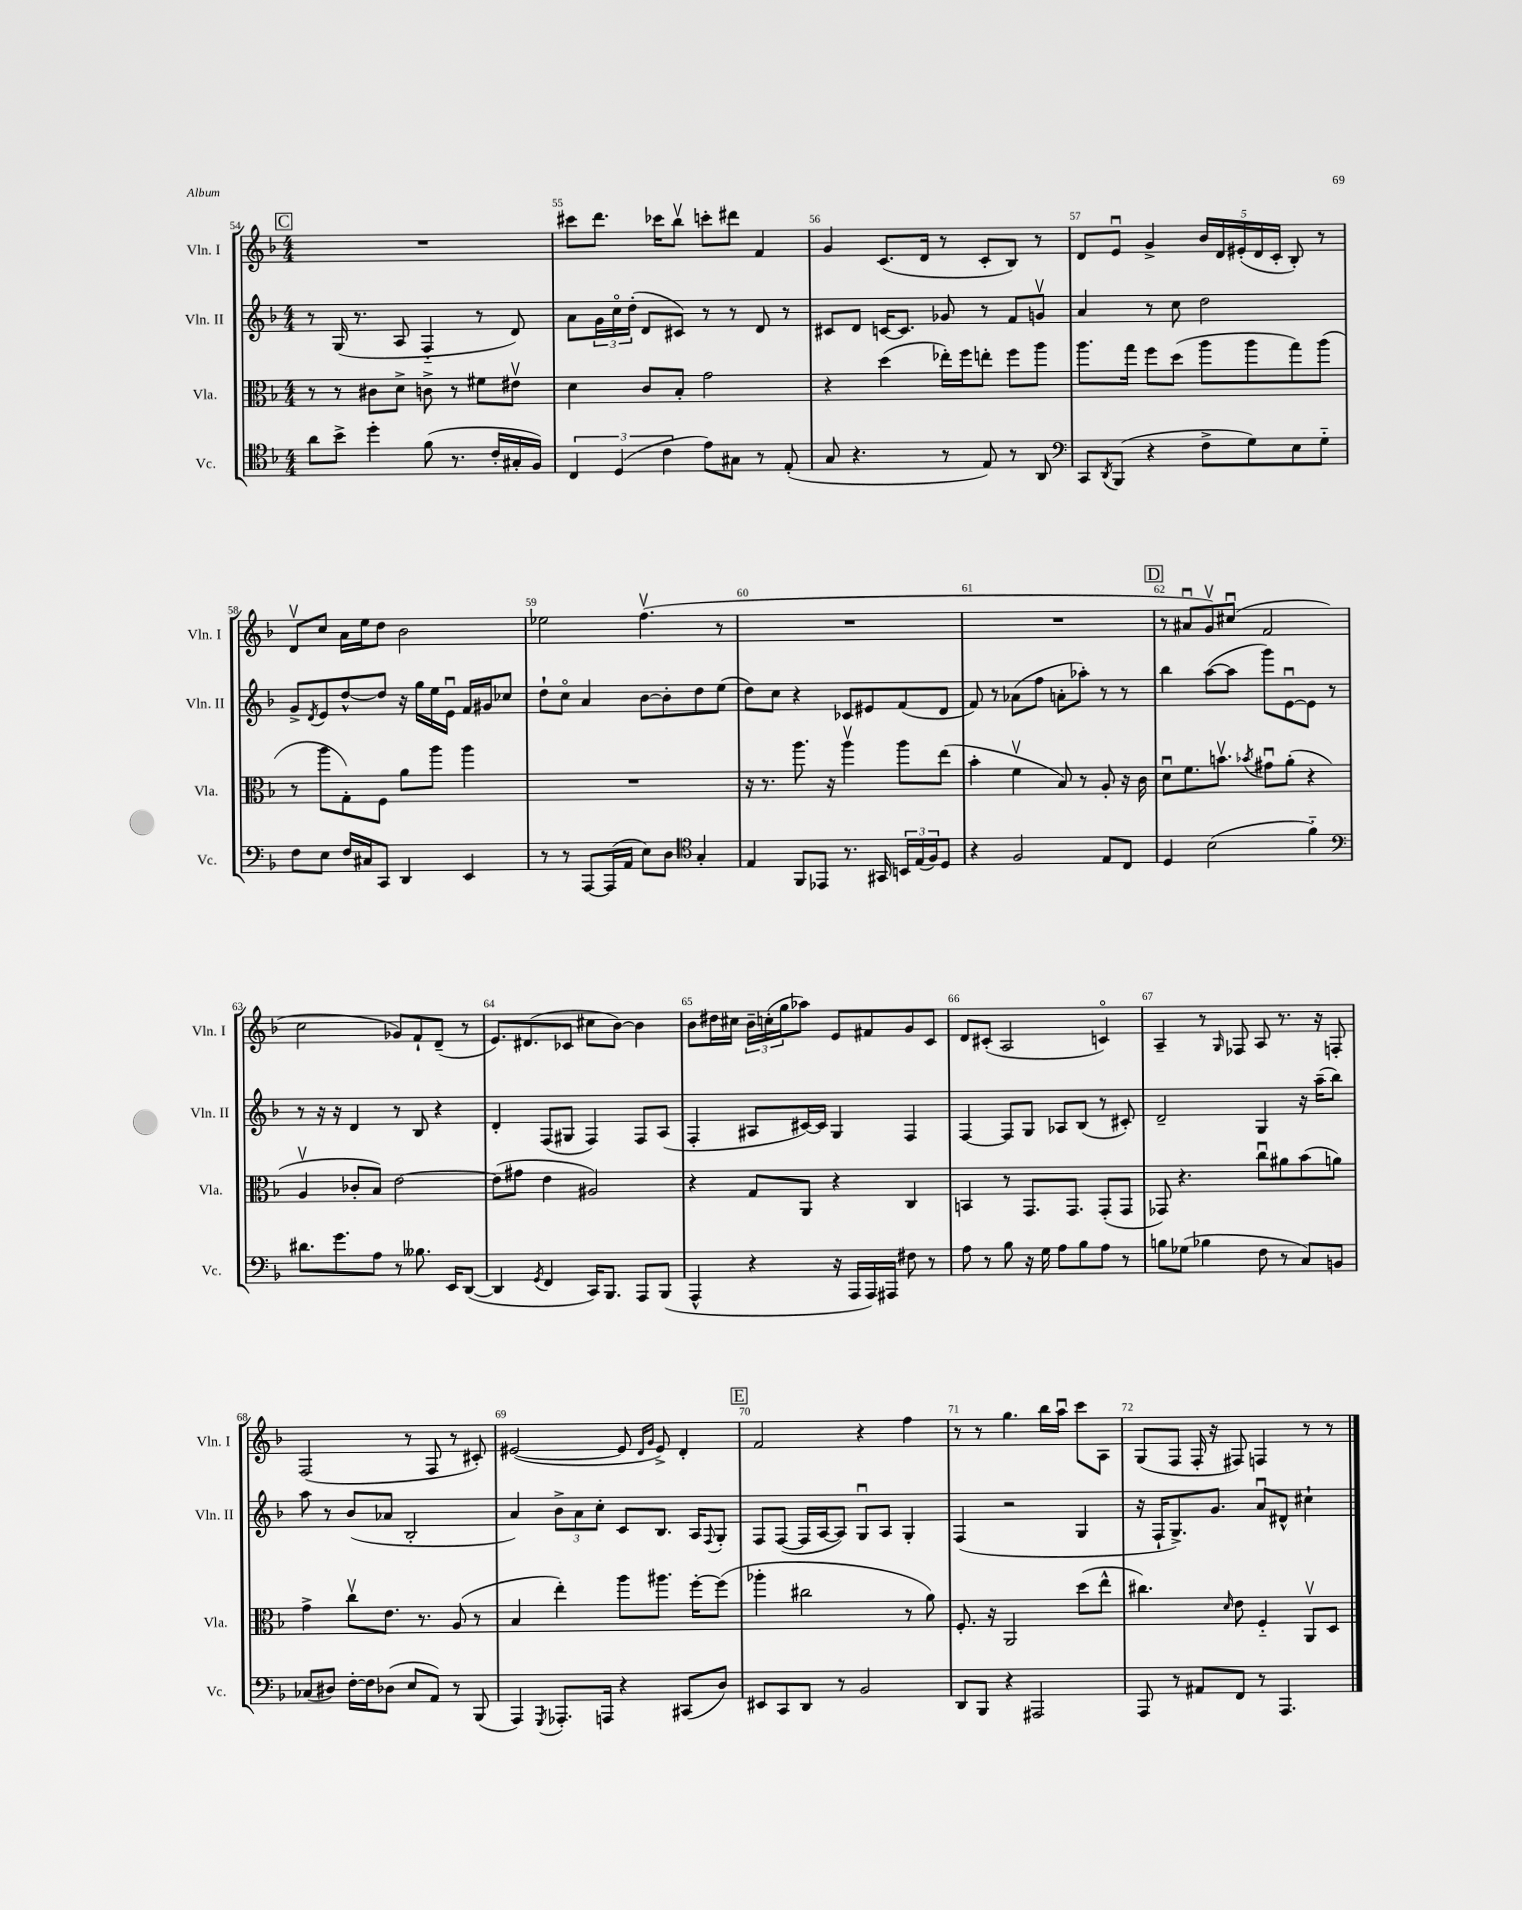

**kern	**kern	**kern	**kern
*staff4	*staff3	*staff2	*staff1
*clefC4	*clefC3	*clefG2	*clefG2
*k[b-]	*k[b-]	*k[b-]	*k[b-]
*M4/4	*M4/4	*M4/4	*M4/4
8a	8r	8r	1r
8b-^	8r	(16G	.
.	.	8.r	.
4dd'	8c#	.	.
.	8d^	8A	.
(8f	8c^	4F'~	.
8.r	8r	.	.
.	8f#	8r	.
16c'	.	.	.
16G#'	8e#v	8d)	.
16F)	.	.	.
=	=	=	=
6C	4d	8a	8ccc#
.	.	24g	8.ddd
(6D	.	24cco	.
.	.	(24dd'	.
.	8c	8d	.
.	.	.	16ccc-
6c	.	.	.
.	8B-'	8c#)	8bb-v
8e)	2g	8r	8ccc'
8G#	.	8r	8ddd#
8r	.	8d	4f
(8E'	.	8r	.
=	=	=	=
8G	4r	8c#	4g
4.r	.	8d	.
.	(4dd	[16c	(8.c
.	.	8.c]	.
.	.	.	16d
8r	16ee-')	8g-	8r
.	16ff	.	.
8E)	8ee'	8r	8c'
8r	8ff	8f	8B-)
8AA	8aa	8gv	8r
=	=	=	=
*clefF4	*	*	*
8CC	8.aa	4a	8d
8qDD	.	.	.
(8BBB-	.	.	8eu
.	16gg	.	.
4r	8ff	8r	4g^
.	(8dd	8cc	.
8F^	8aa	2dd	20b-
.	.	.	20d
.	.	.	(20e#'
8G)	8aa	.	.
.	.	.	20d
.	.	.	20c'
8E	8gg)	.	8B-')
8G'~	(8aa	.	8r
=	=	=	=
8F	8r	8g^	8dv
.	.	8qd	.
8E	8aa	8e	8cc
16F	8G')	[8dd^^	16a
16C#	.	.	16ee
8CC	8F	8dd]	8dd
4DD	8a	16r	2b-
.	.	16gg	.
.	8aa	16ee	.
.	.	16eu	.
4EE	4aa	16f	.
.	.	16g#	.
.	.	8cc-	.
=	=	=	=
8r	1r	8dd`	2ee-
8r	.	8cco	.
[8AAA	.	4a	.
(16AAA]	.	.	.
16AA	.	.	.
8E)	.	[8b-	(4.ffv
8D	.	8b-']	.
*clefC4	*	*	*
4G'	.	8dd	.
.	.	(8ee	8r
=	=	=	=
4E	16r	8dd)	1r
.	8.r	.	.
.	.	8cc	.
8FF	8.aa	4r	.
8EE-	.	.	.
.	16r	.	.
8.r	4aav	8c-	.
.	.	8e#	.
16GG#	.	.	.
24BB	8aa	(8f	.
(24E	.	.	.
24F)	.	.	.
8D	(8ee	8d	.
=	=	=	=
4r	4b-'	8f)	1r
.	.	8r	.
2F	4fv	(8a-	.
.	.	8ff	.
.	8B-)	8a'	.
.	8r	8aa-')	.
8E	8A'	8r	.
8C	16r	8r	.
.	16c	.	.
=	=	=	=
4D	8du	4bb-	8r
.	8.f	.	8a#u
(2B-	.	([8aa	8gv)
.	8.bv	.	.
.	.	8aa]	(8cc#u
.	8qb-	.	.
.	8g#u	8ggg)	2f
.	(8a'	[8eu	.
4f'~)	4r	8e]	.
.	.	8r	.
=	=	=	=
*clefF4	*	*	*
8.d#	4Av	8r	2cc
.	.	16r	.
8.g	.	16r	.
.	8c-'	4d	.
8A	8B-)	.	.
8r	[2e	8r	8g-)
8.B--	.	8B-	8f`
.	.	4r	(8d~
16EE	.	.	.
([8DD	.	.	8r
=	=	=	=
4DD]	(8e]	4d'	8.e)
.	8g#	.	.
.	.	.	(8.d#
8qGG	.	.	.
4FF	4e	(8F	.
.	.	8G#	8c-
16CC)	2A#)	4F)	8cc#
8.BBB-	.	.	.
.	.	.	[8b-)
8AAA	.	8F	4b-]
(8BBB-	.	(8A	.
=	=	=	=
4AAA^^	4r	4F'	8b-
.	.	.	16dd#
.	.	.	16cc#
4r	8G	8A#	24b-~
.	.	.	(24cc'
.	.	.	24gg
.	8AA	[16c#)	8aa-)
.	.	16c#]	.
16r	4r	4G	8e
16AAA	.	.	.
16AAA)	.	.	8f#
16AAA#	.	.	.
8F#	4C	4F	8g
8r	.	.	8c
=	=	=	=
8A	4BB	[4F	8d
8r	.	.	(8c#'
8B-	8r	8F]	2A
16r	8.GG	8G	.
16G	.	.	.
8A	.	8A-	.
.	8.GG	.	.
8B-	.	(8B-	.
8A	(8GG'	8r	4co)
8r	8GG	8c#')	.
=	=	=	=
8B	8GG-)	2d~	4A~
(8G-	4.r	.	.
4B-	.	.	8r
.	.	.	16qqG
.	.	.	8F-
8F	8ccu	4G	8A
8r	8a#	.	8.r
8C)	(8b-	16r	.
.	.	(16aa~	16r
8BB	8a)	8bb-)	8F'
=	=	=	=
(8C-	4g^	8aa	(2F
8D#)	.	8r	.
[16F'	8ccv	(8b-	.
16F]	.	.	.
(8D-	8.e	8a-	.
8E	.	2B-'	8r
.	8.r	.	.
8AA)	.	.	8F
8r	(8A	.	8r
(8BBB-	8r	.	8c#')
=	=	=	=
4AAA)	4B-	4a)	([2e#
8qGGG	.	.	.
8.AAA-'	4ee')	12b-^	.
.	.	12a	.
.	.	12cc'	.
16AAA	.	.	.
4r	8aa	8c	8e#]
.	.	.	16qqd
.	.	.	16qqg
.	8.aa#	8.B-	8e#^)
(8CC#	.	.	4d'
.	[16ff'	16A	.
.	.	8qqF	.
8D)	(8ff]	8G'	.
=	=	=	=
8EE#	4aa-'	8F	2f
8CC	.	([8F	.
8DD	2cc#	16F]	.
.	.	[16A	.
8r	.	8A])	.
2BB-	.	8Gu	4r
.	.	8A	.
.	8r	4G'	4ff
.	8a)	.	.
=	=	=	=
8DD	8.F'	(4F	8r
8BBB-	.	.	8r
.	16r	.	.
4r	2AA	2r	4.gg
2AAA#	.	.	.
.	.	.	16bb-
.	.	.	16aau
.	(8dd	4G	8ccc
.	8ee^^	.	8A
=	=	=	=
8AAA	4.cc#)	16r	(8G
.	.	16F`	.
8r	.	8.G^)	8F
8AA#	.	.	16F'
.	.	8.g	16r
.	16qqd	.	.
8FF	8e	.	8F#)
8r	4F'~	8au	4F
4.AAA	.	8d#^^	.
.	8AAv	4cc#`	8r
.	8D	.	8r
==	==	==	==
*-	*-	*-	*-
